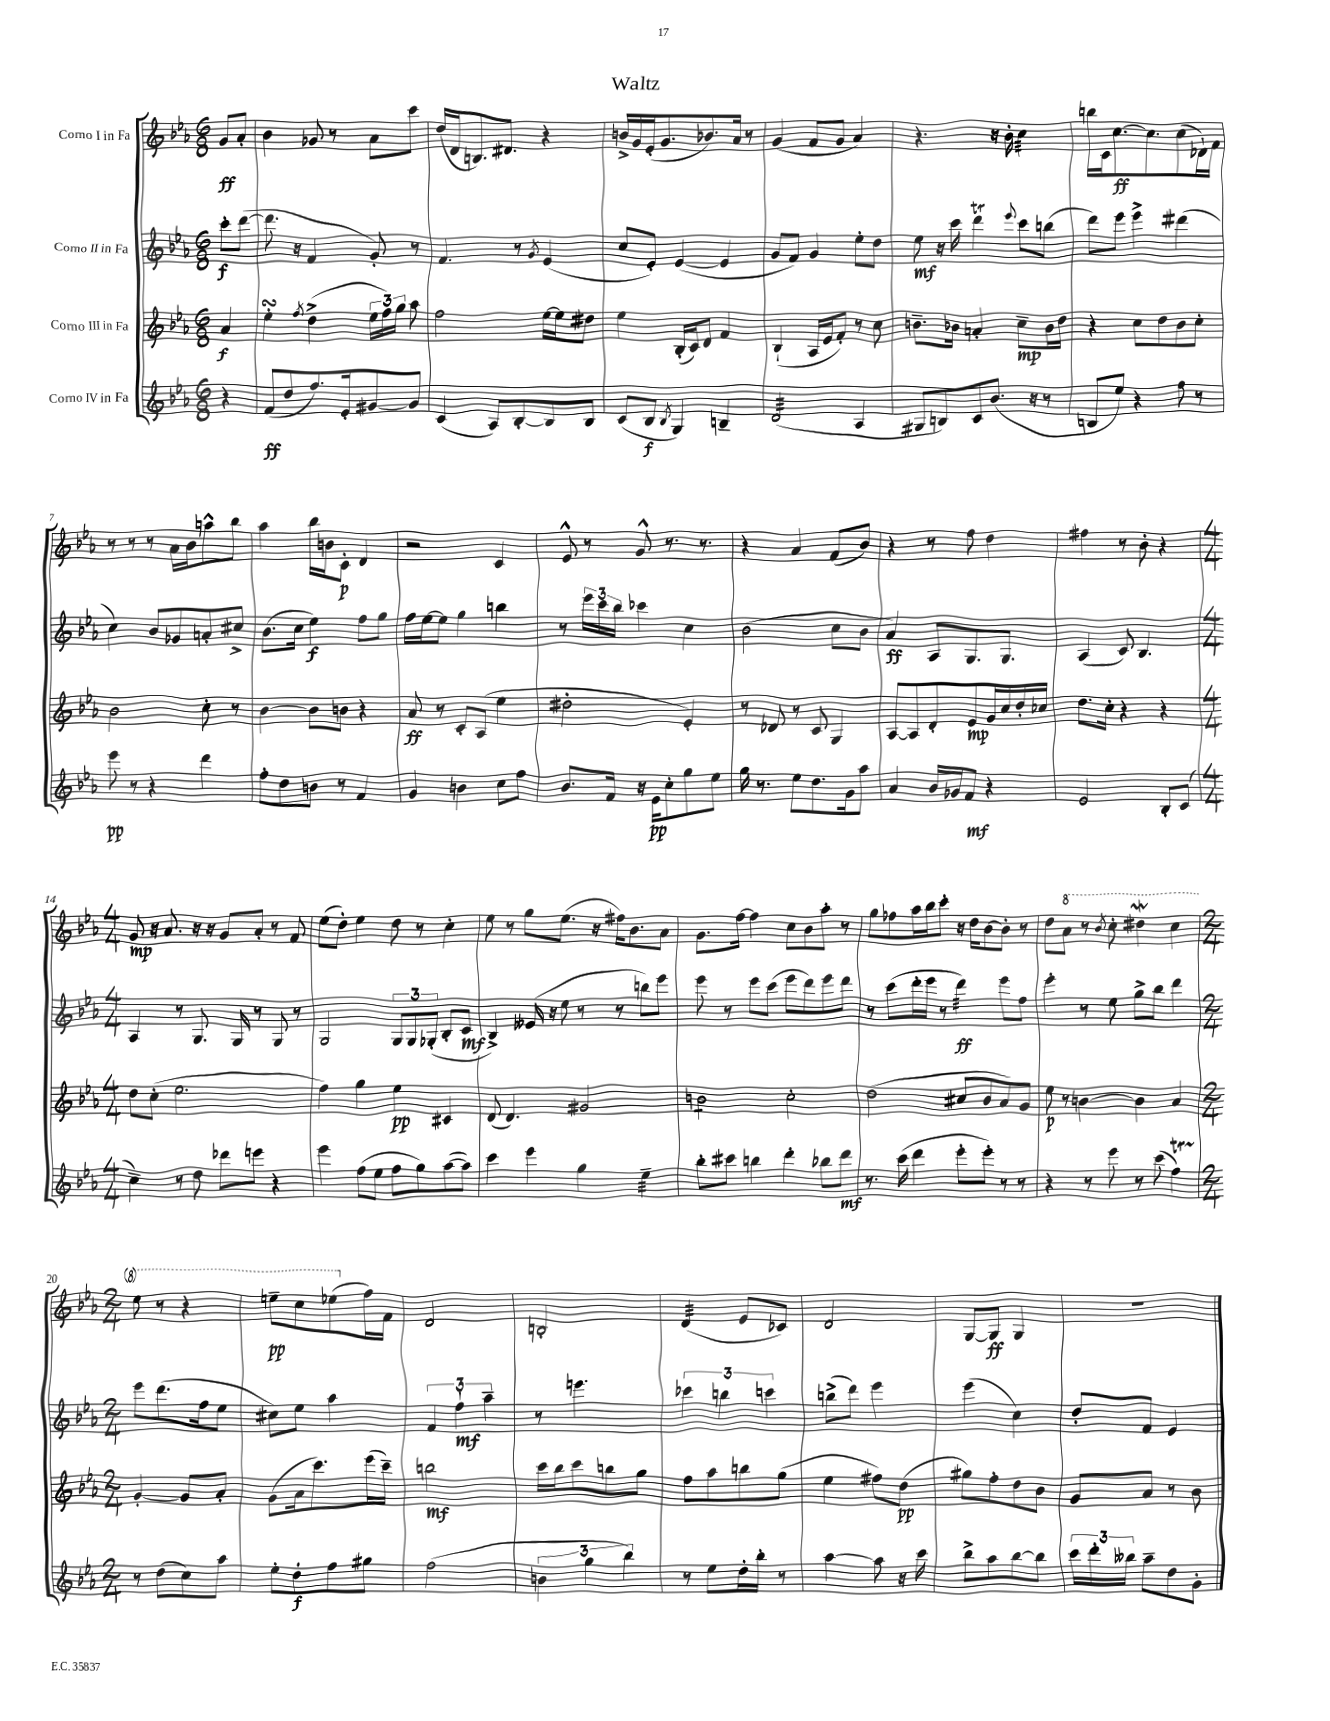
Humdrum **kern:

**kern	**kern	**kern	**kern
*staff4	*staff3	*staff2	*staff1
*clefG2	*clefG2	*clefG2	*clefG2
*k[b-e-a-]	*k[b-e-a-]	*k[b-e-a-]	*k[b-e-a-]
*M6/8	*M6/8	*M6/8	*M6/8
4r	4a-/	8ccc'\L	8g/L
.	.	([8ddd\J	8a-'/J
=	=	=	=
(8f/L	4ee-'\	8.ddd\]	4b-\
8dd/	.	.	.
.	.	16r	.
.	8qff/	.	.
8.ff/)	(4dd^\	4f/	8g-/
.	.	.	8r
16e-'/k	.	.	.
[8g#/	24ee-\LL	8g'/)	8a-\L
.	24ff\)	.	.
.	24gg\JJ	.	.
8g#/]J	8aa-\	8r	8ccc\J
=	=	=	=
(4c/	2ff\	4.f/	(16dd/LL
.	.	.	16d/J
.	.	.	8.B/)
8A-/L)	.	.	.
.	.	.	8.d#/J
[8B-'/	.	8r	.
.	.	8qg/	.
8B-/]	[16ee-\LL	(4e-/	4r
.	16ee-\]J	.	.
8B-/J	8dd#\J	.	.
=	=	=	=
(8c/L	4ee-\	8cc/L	16b^/LL
.	.	.	16g/
8B-/J	.	8e-'/J)	(16e-'/J
.	.	.	8.g/
8qB-/	.	.	.
4G/)	(16B-'/LL	([4e-/	.
.	16c/J)	.	.
.	8d/J	.	8.b-/)
4B~/	4f/	4e-/]	.
.	.	.	16a-/Jk
.	.	.	8r
=	=	=	=
(2d/	(4B-`/	8g/L	(4g/
.	.	8f/J)	.
.	16A-/LL	4g/	8f/L
.	16e-/J	.	.
.	8f'/J)	.	8g/J
4A-/	8r	8ee-'\L	4a-/)
.	8cc\	8dd\J	.
=	=	=	=
8G#/L	8.b~\L	8ee-\	4.r
8B/)	.	16r	.
.	16b-\Jk	16ccc\	.
8c/	4a'/	4ddd\	.
(8.b-/J	.	.	16r
.	.	.	16b-'\
.	.	8qqeee-/	.
.	8cc~\L	8ccc\L	4cc\
16r	.	.	.
8r	16b-\L	(8bb\J	.
.	16dd\JJ	.	.
=	=	=	=
8B/L	4r	8ddd\L)	16bb\LL
.	.	.	16c\J
8ee-/J)	.	8eee-\J	[8.cc\
4r	8cc\L	4eee-^\	.
.	.	.	8.cc\]
.	8dd\	.	.
8ff\	8b-\	(4ddd#\	(8cc\
8r	8cc'\J	.	16d-`\L)
.	.	.	16f\JJ
=	=	=	=
8eee-\	2b-\	4cc\)	8r
8r	.	.	8r
4r	.	8b-/L	8r
.	.	8g-/	16a-\LL
.	.	.	16b-\J
4ddd\	8cc'\	8a'/	8aa^^\
.	8r	8cc#^/J	8bb-\J
=	=	=	=
8ff'\L	[4b-\	(8.b-\L	4aa-\
8dd\	.	.	.
.	.	16cc\Jk	.
8b\J	8b-\]L	4ee-\)	16bb-\LL
.	.	.	16b\J
8r	8b\J	.	8c'\J
4f/	4r	8ff\L	4d/
.	.	8gg\J	.
=	=	=	=
4g/	8a-/	16ff\LL	2r
.	.	[16ee-\J	.
.	8r	8ee-\]J	.
4b\	8c'/L	4gg\	.
.	(8A-/J	.	.
8cc\L	4ee-\	4bb\	4c/
8ff\J	.	.	.
=	=	=	=
8.b-/L	2dd#'\	8r	8e-^^/
.	.	24eee-\LL	8r
.	.	24ccc\	.
16f/Jk	.	.	.
.	.	24bb-\JJ	.
16r	.	4ccc-\	8g^^/
16e-\LK	.	.	.
8cc'\	.	.	8.r
8gg\	4e-'/)	4cc\	.
.	.	.	8.r
8ee-\J	.	.	.
=	=	=	=
16gg\	8r	(2b-\	4r
8.r	.	.	.
.	8d-/	.	.
8ee-\L	8r	.	4a-/
8.dd\	8c/	.	.
.	4G/	8cc\L	(8f/L
16g\k	.	.	.
8aa-\J	.	8b-\J	8b-/J)
=	=	=	=
4a-/	[8A-/L	4a-/)	4r
.	8A-/]	.	.
16b-/LL	8d'/	8A-/L	8r
16g-/J	.	.	.
8f/J	8e-/	8.G/	8ff\
4r	16g/L	.	4dd\
.	16cc/	8.G/J	.
.	16dd'/	.	.
.	16cc-/JJ	.	.
=	=	=	=
2e-/	8.dd\L	(4A-/	4ff#\
.	16cc'\Jk	.	.
.	4r	8c/)	8r
.	.	4.B-/	8b-'\
8B-'/L	4r	.	4r
(8c/J	.	.	.
=	=	=	=
*M4/4	*M4/4	*M4/4	*M4/4
4cc~\)	8dd\L	4A-/	8g/
.	(8cc'\J	.	16r
.	.	.	8.a-/
8r	2.ee-\	8r	.
8dd\	.	8.G/	16r
.	.	.	16r
8ddd-\L	.	.	8g/L
.	.	16G/	.
8eee\J	.	8r	8a-'/J
4r	.	8G/	8r
.	.	8r	8f/
=	=	=	=
4eee-\	4ff\)	2G/	(8ee-\L
.	.	.	8dd'\J)
(8ff\L	4gg\	.	4ee-\
8ee-\J	.	.	.
8ff\L	4ee-\	12G/L	8dd\
.	.	12G/	.
8gg\)	.	.	8r
.	.	(12G-'/J	.
([8aa-\	4c#/	8B-'/L	4cc'\
8aa-\]J)	.	8c/J	.
=	=	=	=
4ccc\	(8d/	4B-^/)	8ee-\
.	4.d/)	.	8r
4eee-\	.	(16e--/	8gg\L
.	.	16r	.
.	.	8ee-\	(8.ee-\J
4gg\	2g#/	8r	.
.	.	.	16r
.	.	8r	16ff#\LK)
.	.	.	8.b-\
4ee-~\	.	8bb\L)	.
.	.	8eee-\J	8a-\J
=	=	=	=
8bb-'\L	2b\	8eee-\	8.g\L
8ccc#\J	.	8r	.
.	.	.	[16ff\Jk
4bb\	.	8eee-\L	4ff\]
.	.	(8ccc\J	.
4ddd'\	2cc'\	8eee-\L	8cc\L
.	.	8ddd\)	8b-\
8bb-\L	.	8eee-\	8aa-'\J
8ddd\J	.	8ddd\J	8r
=	=	=	=
8.r	(2dd\	8r	8gg\L
.	.	(8ccc\L	8ff-\
(16ccc\	.	.	.
4ddd\	.	16ddd'\L	16aa-\L
.	.	16eee-\JJ	16bb-\J
.	.	8r	8ccc'\J
8eee-'\L	8cc#/L	4ddd\)	16r
.	.	.	16dd\LK
8eee-'\J)	8b-/	.	[8b-\
8r	8a-/)	8eee-\L	8b-'\]J
8r	8g/J	8ff\J	8r
=	=	=	=
4r	8ee-\	4eee-'\	8dd\L
.	8r	.	8aa-\J
8r	[4b\	8r	8r
.	.	.	8qbb-/
8eee-\	.	8ee-\	8ccc'\
8r	4b\]	8gg^\L	4ddd#\
(8ccc\	.	8bb-\J	.
4ff\)	4a-/	4ddd\	4ccc\
=	=	=	=
*M2/4	*M2/4	*M2/4	*M2/4
8r	[4g'/	8eee-\L	8eee-\
(8dd\L	.	(8.ddd\	8r
8cc\)	8g/]L	.	4r
.	.	16ff\k	.
8aa-\J	8a-'/J	8ee-\J	.
=	=	=	=
8ee-'\L	(8g\L	8cc#\L)	8eee~\L
8dd'\	16a-\k	8ee-\J	8ccc\
.	8.ccc\)	.	.
8ff\	.	4aa-\	(8eee-\
8gg#\J	(16eee-\L	.	16ff\L)
.	16ccc~\JJ)	.	16f\JJ
=	=	=	=
(2ff\	2bb\	6f/	2d/
.	.	6ff`\	.
.	.	6aa-~\	.
=	=	=	=
6b\	16ccc\LL	8r	2B'/
.	16bb-\J	.	.
.	8ccc\	4.eee\	.
6gg\	.	.	.
.	8bb\	.	.
6bb-\)	.	.	.
.	8gg\J	.	.
=	=	=	=
8r	8ff\L	6ccc-\	(4d/
8ee-\L	8aa-\	.	.
.	.	6bb\	.
16dd'\L	8bb\	.	8e-/L
16bb-'\JJ	.	.	.
.	.	6ccc\	.
8r	(8gg\J	.	8c-/J)
=	=	=	=
[4aa-\	4ee-\	(8bb^\L	2d/
.	.	8ddd\J)	.
8aa-\]	8ff#\L)	4eee-\	.
16r	(8dd\J	.	.
16ccc\	.	.	.
=	=	=	=
8bb-^\L	8gg#\L)	(4eee-\	[8G/L
8aa-\	8ff'\	.	8G/]J
[8bb-\	8dd\	4cc\)	4G/
8bb-\]J	8b-\J	.	.
=	=	=	=
24ccc\LL	8g/L	8dd'/L	2r
24ddd'\	.	.	.
24bb--\JJ	.	.	.
8aa-~\L	8a-/J	8f/J	.
8dd\	8r	4e-/	.
8g'\J	8b-\	.	.
==	==	==	==
*-	*-	*-	*-
